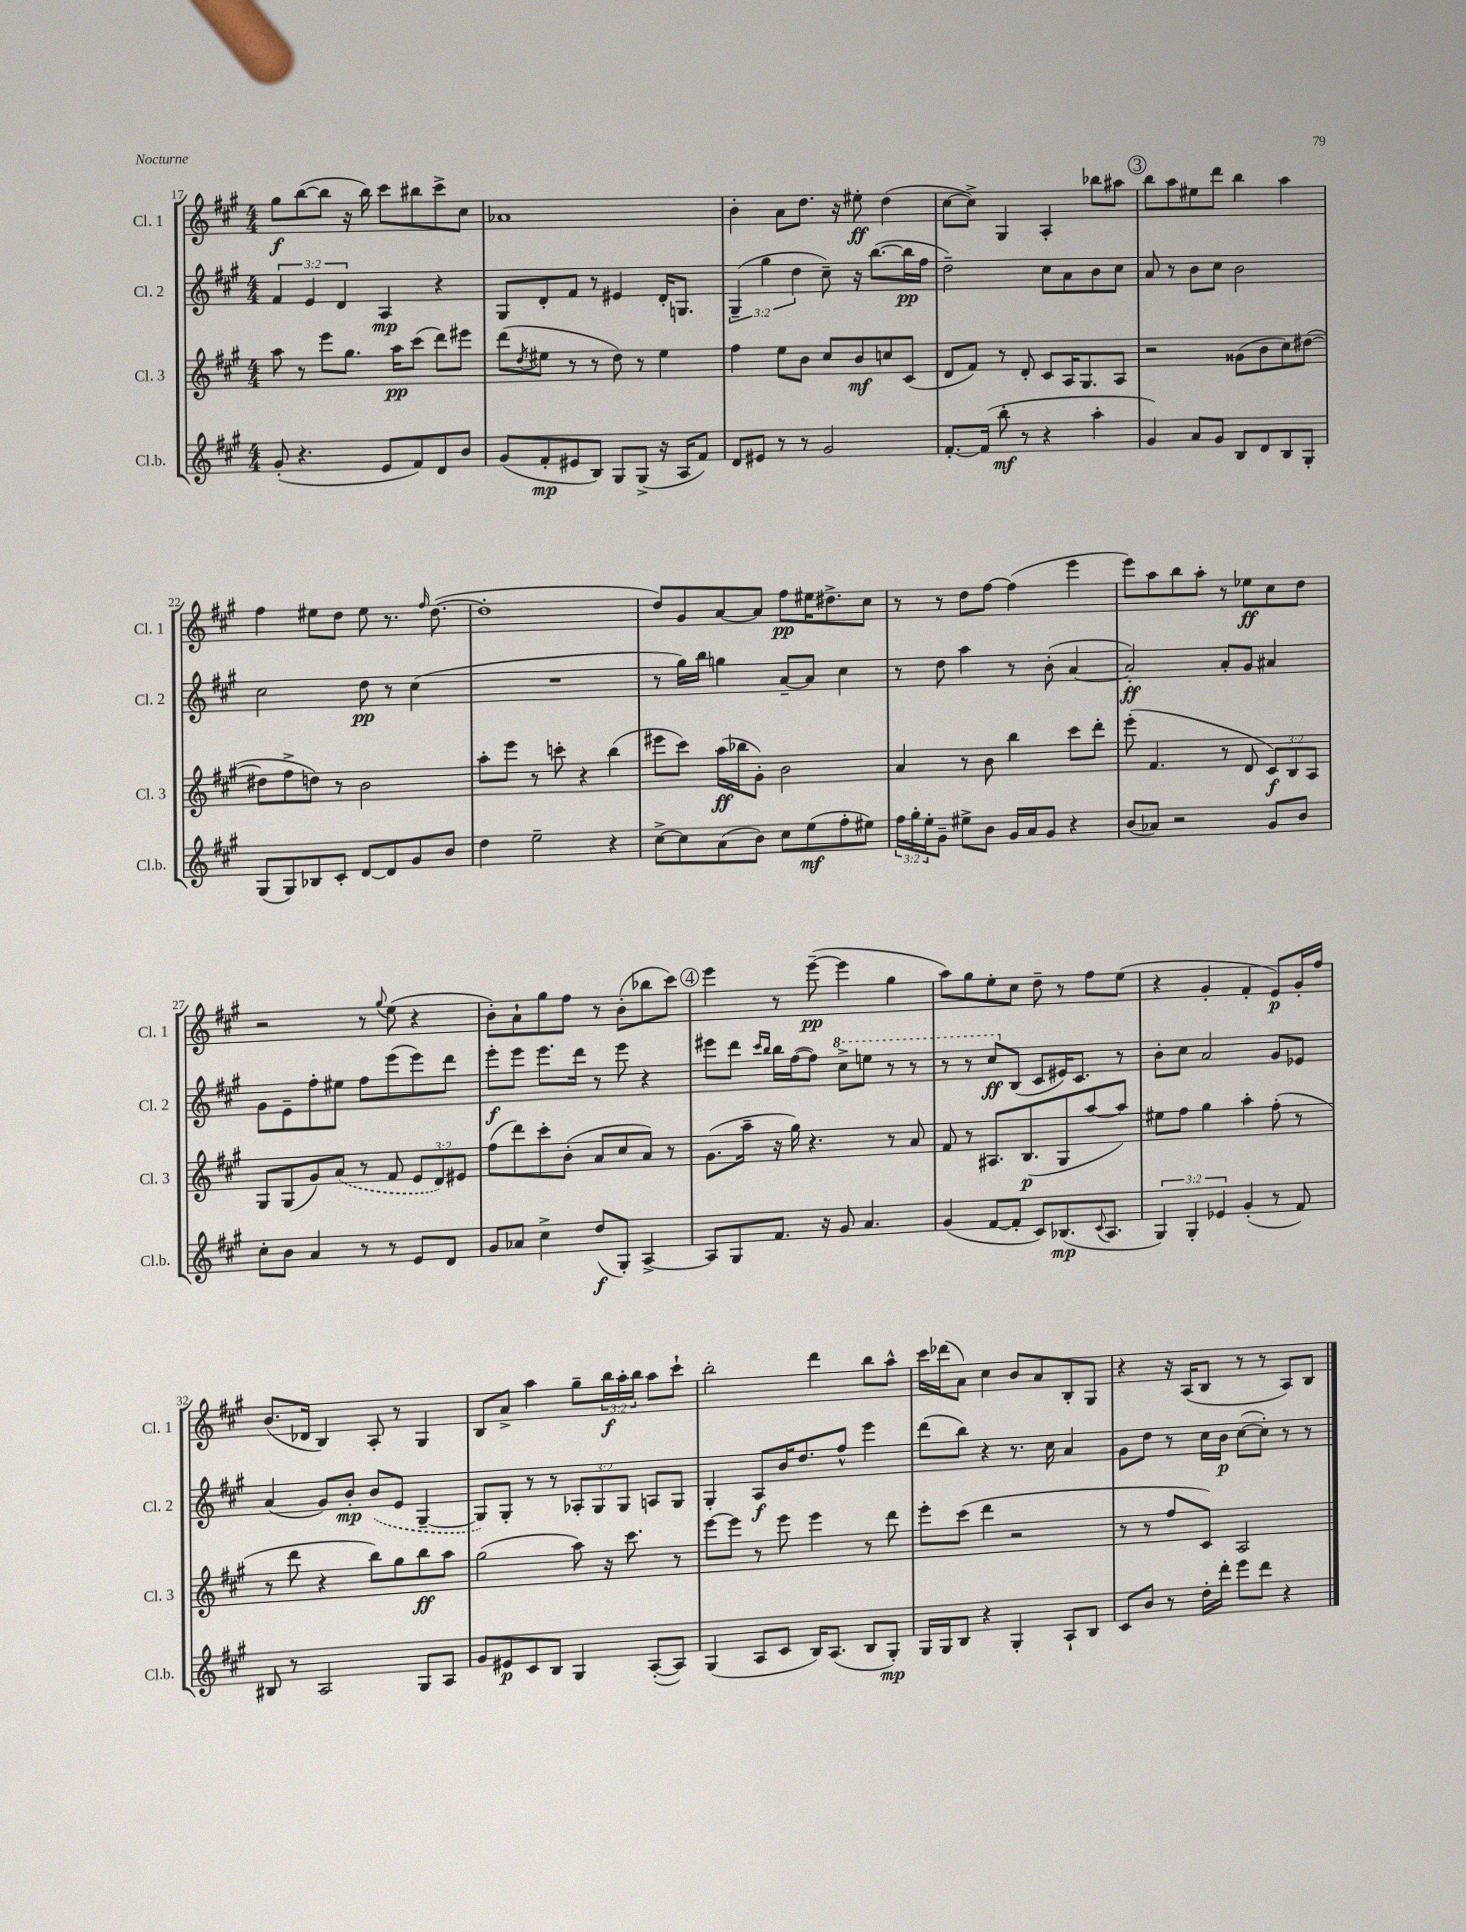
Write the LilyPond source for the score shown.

<<
\new StaffGroup <<
\new Staff = "s0" \with { instrumentName = "Cl. 1" shortInstrumentName = "Cl. 1" } {
    \clef treble \key a \major \numericTimeSignature \time 4/4 \override Staff.TupletNumber.text = #tuplet-number::calc-fraction-text
    gis''8\f b''8~( b''8 r16 b''16) cis'''8 bis''8 cis'''8-> cis''8 |
    aes'1 |
    b'4-. a'8 d''8. r16 eis''8-.\ff d''4( |
    cis''8~ cis''8->) gis4 a4-. bes''8 ais''8 |
    \mark \markup { \circle "3" } b''8 a''8 eis''8 d'''8 b''4 a''4 |
    fis''4 eis''8 d''8 eis''8 r8. \grace { fis''16 } d''8.~( |
    d''1-. |
    d''8) gis'8 a'8~ a'8 fis''8\pp eis''16 dis''8.-> cis''8 |
    r8 r8 d''8 fis''8~ fis''4( e'''4 |
    e'''8) a''8 b''8 a''8-. r8 ees''8\ff cis''8 d''8 |
    r2 r8 \appoggiatura { gis''8 } e''8( r4 |
    b'8-.) a'8-! gis''8 fis''8 r8 b'8-.( bes''8 cis'''8) |
    \mark \markup { \circle "4" } e'''4 r8 e'''8~--\pp( e'''4 gis''4 |
    a''8) gis''8 e''8-. cis''8 d''8-- r8 fis''8 e''8( |
    r4 gis'4-. fis'4-. e'8\p) gis'16-. fis''16 |
    b'8.( des'16 b4) a8-. r8 gis4 |
    b8 a'8-> a''4 gis''8-- \tuplet 3/2 { b''16\f a''16-. b''16 } a''8 cis'''8-! |
    b''2-. d'''4 b''8 a''8-^ |
    cis'''16 des'''16( a'8) cis''4 b'8 a'8 b8-. gis8 |
    r4 r16 a16( b8 r8 r8 a8) b8 \bar "|." |
}
\new Staff = "s1" \with { instrumentName = "Cl. 2" shortInstrumentName = "Cl. 2" } {
    \clef treble \key a \major \numericTimeSignature \time 4/4 \override Staff.TupletNumber.text = #tuplet-number::calc-fraction-text
    \tuplet 3/2 { fis'4 e'4 d'4 } a4\mp r4 |
    gis8 d'8-. fis'8 r8 eis'4 d'16-. g8. |
    \tuplet 3/2 { gis4--( gis''4 d''4 } cis''8--) r16 b''8.~( b''16\pp fis''16 |
    d''2--) cis''8 a'8 b'8 cis''8 |
    \mark \markup { \circle "3" } a'8 r8 b'8 cis''8 b'2 |
    cis''2 d''8\pp r8 cis''4( |
    R1 |
    r8 gis''16) b''16 g''4 a'8~-- a'8 cis''4 |
    r8 d''8 a''4 r8 b'8-.( a'4~ |
    a'2-.\ff) a'8-. gis'8 ais'4 |
    gis'8 e'8-- fis''8-. eis''8 fis''8 e'''8( e'''8) d'''8 |
    e'''8-.\f e'''8 e'''8. d'''16 r8 e'''8 r4 |
    \mark \markup { \circle "4" } eis'''8 d'''8 \grace { cis'''16 b''16 } b''16 fis''16~( fis''8) \ottava #1 cis'''8-> e'''8 r8 r8 |
    r8 r8 cis'''8\ff \ottava #0 b8( cis'8 eis'16) cis'8. r8 |
    b'8-. cis''8 a'2 gis'8 ees'8 |
    a'4( gis'8) b'8-.\mp \once \slurDashed b'8( e'8 gis4~-- |
    gis8) gis8-. r8 r8 \tuplet 3/2 { aes8-. gis8 gis8 } a8 gis8 |
    gis4-. a8\f b'16 d''8. fis''8-^ e'''4 |
    d'''8( b''8) r4 r8. cis''16 a'4 |
    gis'8 d''8 r8 cis''16 b'16\p cis''8~( cis''8-.) r8 r8 \bar "|." |
}
\new Staff = "s2" \with { instrumentName = "Cl. 3" shortInstrumentName = "Cl. 3" } {
    \clef treble \key a \major \numericTimeSignature \time 4/4 \override Staff.TupletNumber.text = #tuplet-number::calc-fraction-text
    a''8 r8 e'''8 gis''8. a''16\pp cis'''8( d'''8) eis'''8 |
    d'''8( \acciaccatura { d''8 } eis''8 r8 r8 d''8) r8 eis''4 |
    fis''4 e''8 b'8 cis''8 b'8\mf c''8 cis'8( |
    d'8 fis'8) r8 d'8-. cis'8 a16 gis8. a8 |
    \mark \markup { \circle "3" } r2 gisis'8( b'8 cis''8) dis''8~( |
    dis''8 fis''8-> d''8) r8 b'2 |
    a''8-. e'''8 r8 c'''8-. r4 b''4( |
    eis'''8 cis'''8) a''16\ff( bes''16 gis'8-.) b'2 |
    a'4 r8 b'8 b''4 cis'''8 d'''8-. |
    e'''8-.( fis'4. r8 d'8 \tuplet 3/2 { cis'8\f) b8 a8 } |
    gis8 gis8( gis'8) \once \slurDashed a'8( r8 fis'8 \tuplet 3/2 { e'8 d'8) eis'8 } |
    fis''8( d'''8) cis'''8-. b'8-.( a'8 cis''8 a'8) r8 |
    \mark \markup { \circle "4" } gis'8.( a''16-- r16 gis''16) r4. r8 a'8 |
    fis'8 r8 ais8. b8.\p( gis8 a''8~ a''8) |
    eis''8 fis''8 gis''4 a''4-. fis''8-.( r8 |
    r8 d'''8 r4 b''8) gis''8 b''8\ff a''8 |
    gis''2( a''8) r16 cis'''8. r8 |
    e'''8~ e'''8 r8 e'''8 e'''4 r8 d'''8 |
    e'''8-. cis'''8( d'''4 r2 |
    r8 r8 fis''8 cis'8) a2 \bar "|." |
}
\new Staff = "s3" \with { instrumentName = "Cl.b." shortInstrumentName = "Cl.b." } {
    \clef treble \key a \major \numericTimeSignature \time 4/4 \override Staff.TupletNumber.text = #tuplet-number::calc-fraction-text
    gis'8-.( r4. e'8 fis'8) d'8 b'8 |
    gis'8( fis'8-.\mp eis'8 b8) gis8 gis8->( r16 a16 fis'8) |
    d'8 eis'8 r8 r8 gis'2 |
    fis'8.~-. fis'16( b''8-.\mf r8 r4 a''4-. |
    \mark \markup { \circle "3" } gis'4) a'8 gis'8 b8 d'8 b8 gis8-. |
    gis8( gis8) bes8 cis'8-. d'8~ d'8 gis'8 b'8 |
    d''4 e''2-- r4 |
    cis''8~-> cis''8 a'8( b'8) cis''8 e''8\mf( fis''8-. eis''8) |
    \tuplet 3/2 { fis''16 gis''16-. e''16-. } gis'8-- eis''8-> b'8 gis'16 a'16 gis'8 r4 |
    b'8( aes'8) r2 gis'8 b'8 |
    cis''8-. b'8 a'4 r8 r8 e'8 d'8 |
    gis'8 aes'8 cis''4-> d''8\f( gis8-.) a4~-> |
    \mark \markup { \circle "4" } a8 gis8 fis'8. r16 gis'8 a'4. |
    gis'4( fis'8~ fis'8-. cis'8) bes8.\mp( \appoggiatura { cis'8 } a8. |
    \tuplet 3/2 { gis4) gis4-. ees'4 } gis'4-.( r8 fis'8) |
    bis8 r8 a2 gis8 a8 |
    gis'8 eis'8\p cis'8 b8 gis4 a8~-.( a8) |
    gis4( a8 cis'8 b16) a8.( b8 gis8-.\mp) |
    gis16 gis16 b8 r4 gis4-. a8-! b8 |
    cis'8 b'8 r8 d''16-. d'''16-. e'''8 d'''8 r4 \bar "|." |
}
>>
>>
\layout { \context { \Score currentBarNumber = #17 } }
